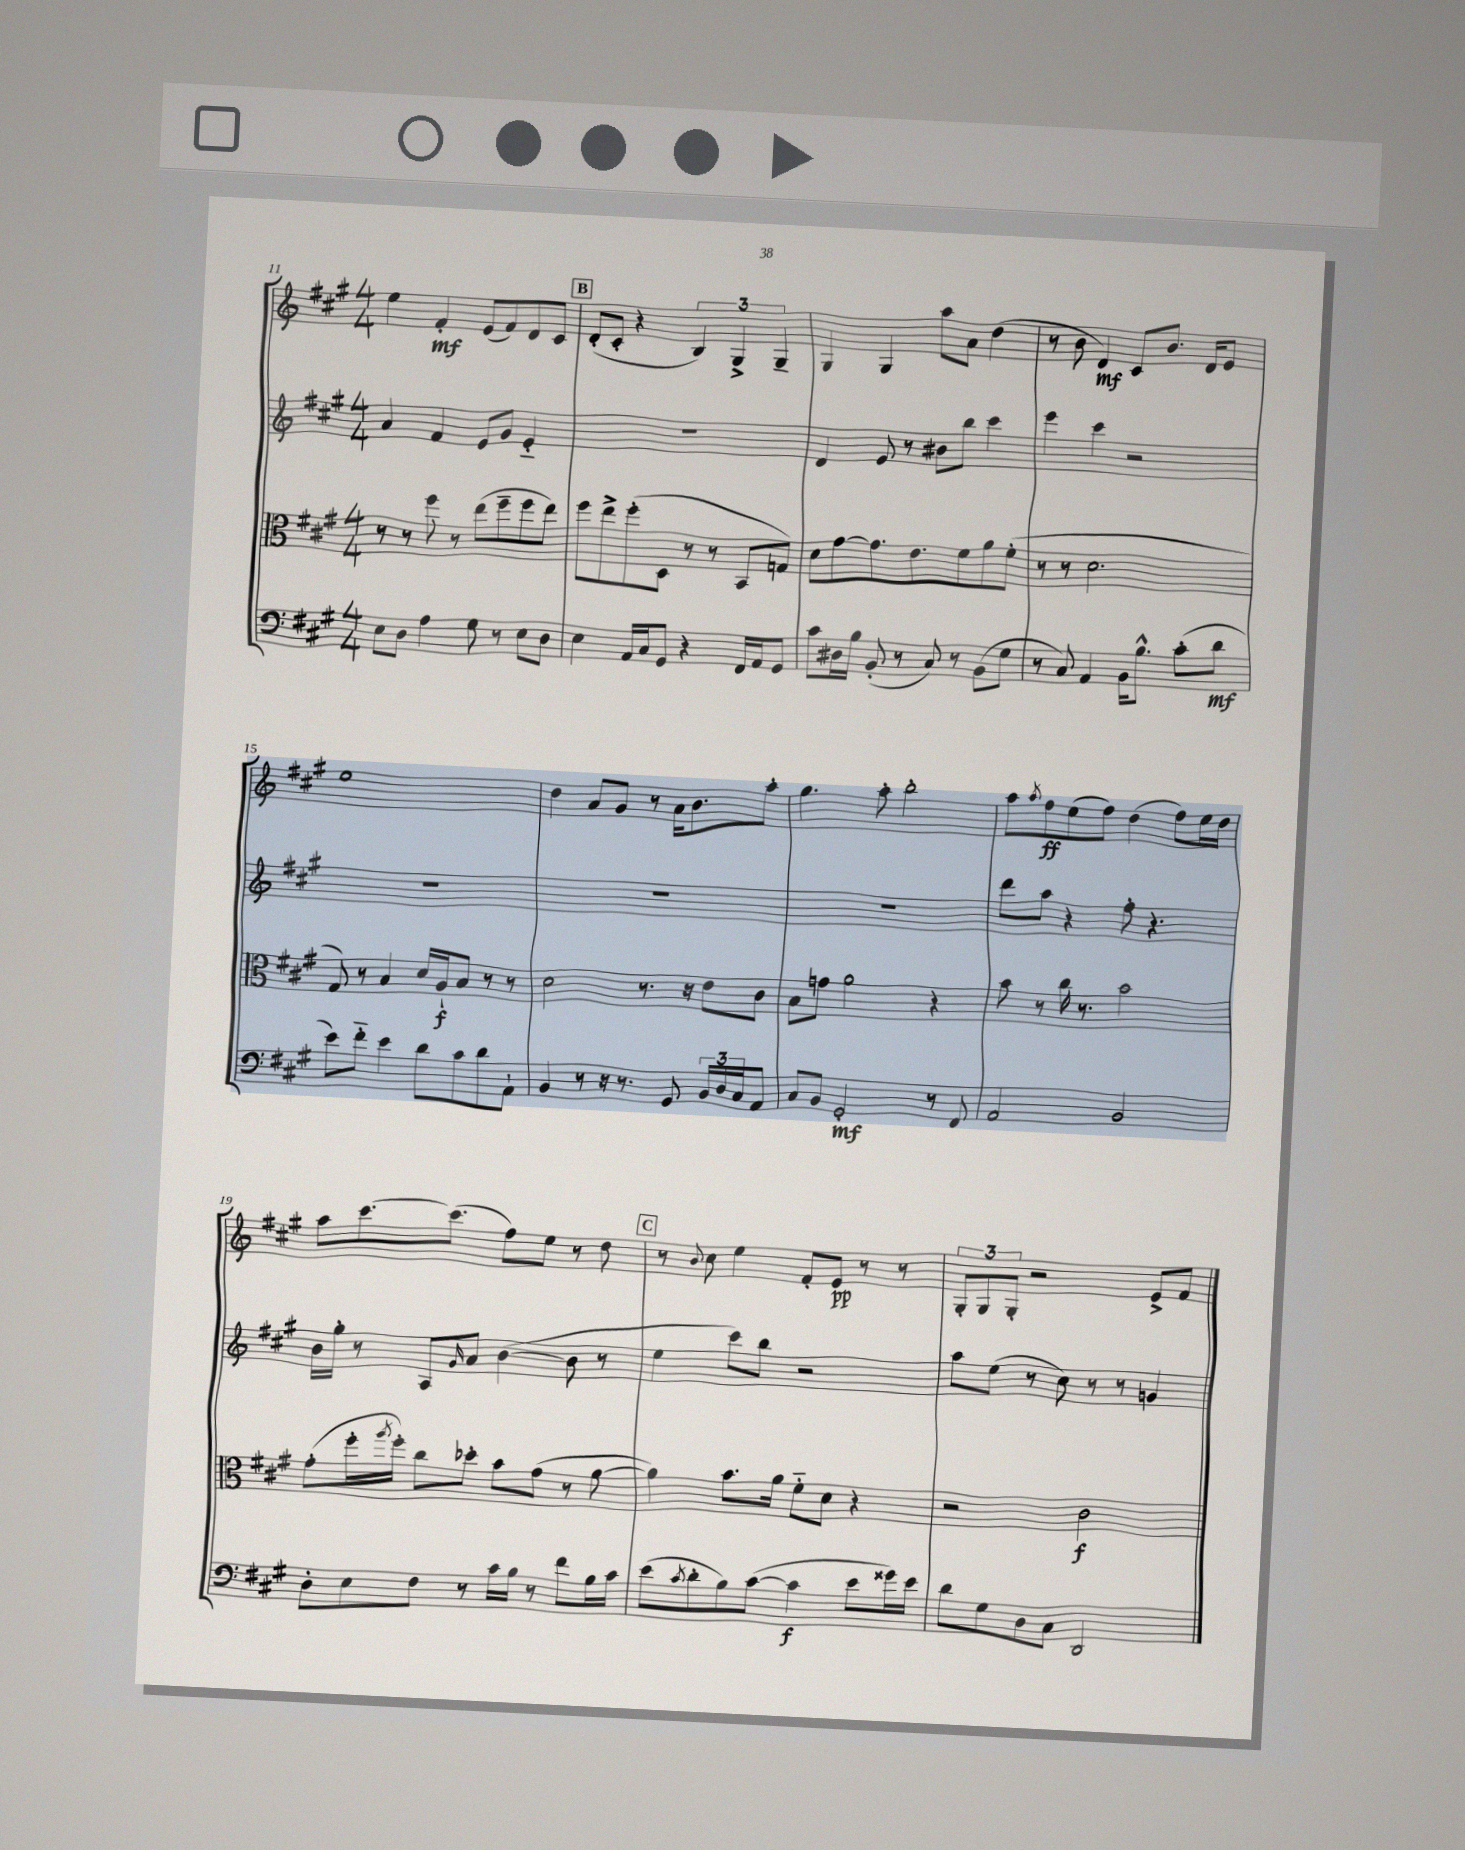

**kern	**dynam	**kern	**dynam	**kern	**kern	**dynam
*part4	*part4	*part3	*part3	*part2	*part1	*part1
*staff4	*staff4	*staff3	*staff3	*staff2	*staff1	*staff1
*clefF4	*	*clefC3	*	*clefG2	*clefG2	*
*k[f#c#g#]	*	*k[f#c#g#]	*	*k[f#c#g#]	*k[f#c#g#]	*
*M4/4	*	*M4/4	*	*M4/4	*M4/4	*
=11	=11	=11	=11	=11	=11	=11
8E\L	.	8r	.	4a/	4ee\	.
8D\J	.	8r	.	.	.	.
4A\	.	8ff#\	.	4f#/	4f#'/	mf
.	.	8r	.	.	.	.
8G#\	.	(8ee\L	.	8e/L	(8e/L	.
8r	.	8ff#~\	.	8g#/J	8f#/)	.
8E\L	.	8ff#\	.	4e/	8d/	.
8D\J	.	8ee\J)	.	.	8c#/J	.
!!LO:REH:place=s1:t=B
=12	=12	=12	=12	=12	=12	=12
4E\	.	8ff#\L	.	1r	(8d'/L	.
.	.	8ee^\	.	.	8c#'/J	.
16AA/LL	.	(8ff#'\	.	.	4r	.
16C#/J	.	.	.	.	.	.
8GG#/J	.	8D\J	.	.	.	.
4r	.	8r	.	.	6B/)	.
.	.	8r	.	.	.	.
.	.	.	.	.	6G#^/	.
16FF#/LL	.	8BB/L	.	.	.	.
16AA/J	.	.	.	.	.	.
.	.	.	.	.	6G#~/	.
8GG#/J	.	8Gn/J)	.	.	.	.
=13	=13	=13	=13	=13	=13	=13
8c#\L	.	8d\L	.	4d/	4G#/	.
16D#X\L	.	[8g#\	.	.	.	.
16B\JJ	.	.	.	.	.	.
(8BB'/	.	8.g#\]	.	8e/	4G#/	.
8r	.	.	.	8r	.	.
.	.	8.e\	.	.	.	.
8C#/)	.	.	.	8b#X\L	8aa\L	.
8r	.	8f#\	.	8bb\J	8a\J	.
(8BB\L	.	8a\	.	4ccc#\	(4dd\	.
8G#\J	.	(8f#'\J	.	.	.	.
=14	=14	=14	=14	=14	=14	=14
8r	.	8r	.	4eee\	8r	.
8C#/)	.	8r	.	.	8b\	.
4AA/	.	2.d\	.	4ccc#\	4d/)	mf
16BB\KL	.	.	.	2r	8c#/L	.
8.B^^\J	.	.	.	.	.	.
.	.	.	.	.	8.b/J	.
(8c#'\L	.	.	.	.	.	.
.	.	.	.	.	16d/KL	.
8d\J	mf	.	.	.	8e/J	.
!!LO:LB:g=z
=15	=15	=15	=15	=15	=15	=15
8e\L)	.	8G#/)	.	1r	1ee	.
8f#\J	.	8r	.	.	.	.
4e\	.	4B/	.	.	.	.
8d\L	.	16d/LL	.	.	.	.
.	.	16A`/J	f	.	.	.
8c#\	.	8B/J	.	.	.	.
8d\	.	8r	.	.	.	.
8AA`\J	.	8r	.	.	.	.
=16	=16	=16	=16	=16	=16	=16
4BB/	.	2d\	.	1r	4dd\	.
8r	.	.	.	.	8a/L	.
16r	.	.	.	.	8g#/J	.
8.r	.	.	.	.	.	.
.	.	8.r	.	.	8r	.
8GG#/	.	.	.	.	16a\KL	.
.	.	16r	.	.	8.b\	.
24BB/LL	.	8e\L	.	.	.	.
24D/	.	.	.	.	.	.
24C#/J	.	.	.	.	.	.
8AA/J	.	8c#\J	.	.	8aa'\J	.
=17	=17	=17	=17	=17	=17	=17
8C#/L	.	8B\L	.	1r	4.gg#\	.
8BB/J	.	8gn\J	.	.	.	.
2GG#'/	mf	2a\	.	.	.	.
.	.	.	.	.	8aa'\	.
.	.	.	.	.	2bb'\	.
8r	.	4r	.	.	.	.
8FF#/	.	.	.	.	.	.
=18	=18	=18	=18	=18	=18	=18
2AA/	.	8b\	.	8ddd\L	8aa\L	.
.	.	.	.	.	8qaa/	.
.	.	8r	.	8aa\J	8ff#\	ff
.	.	16cc#\	.	4r	(8ee\	.
.	.	8.r	.	.	.	.
.	.	.	.	.	8ff#\J)	.
2BB/	.	2b\	.	8ff#'\	(4dd\	.
.	.	.	.	4.r	.	.
.	.	.	.	.	8ff#\L)	.
.	.	.	.	.	16ee\L	.
.	.	.	.	.	16dd\JJ	.
!!LO:LB:g=z
=19	=19	=19	=19	=19	=19	=19
8D'\L	.	(8g#'\L	.	16b\LL	8aa\L	.
.	.	.	.	16gg#'\JJ	.	.
8E\	.	16ff#'\L	.	8r	[8.ccc#\	.
.	.	8qaa/	.	.	.	.
.	.	16ff#'\JJ)	.	.	.	.
8F#\J	.	8cc#\L	.	8A/L	.	.
.	.	.	.	.	(8.ccc#\J]	.
.	.	.	.	16qqg#/	.	.
8r	.	8dd-X'\J	.	8a/J	.	.
16c#\LL	.	8b\L	.	([4b\	8ff#\L)	.
16B\JJ	.	.	.	.	.	.
8r	.	(8g#\J	.	.	8ee\J	.
8f#\L	.	8r	.	8b\]	8r	.
16B\L	.	[8a\	.	8r	8dd\	.
16c#\JJ	.	.	.	.	.	.
!!LO:REH:place=s1:t=C
=20	=20	=20	=20	=20	=20	=20
(8e\L	.	4a\])	.	4ee\	8r	.
8qc#/	.	.	.	.	8qqb/	.
8d'\	.	.	.	.	8cc#\	.
8B\)	.	8.b\L	.	8ccc#\L)	4ee\	.
([8c#\J	.	.	.	8bb\J	.	.
.	.	16a\Jk	.	.	.	.
4c#\]	f	8f#\L	.	2r	8f#'/L	.
.	.	8d\J	.	.	8e/J	pp
8e\L	.	4r	.	.	8r	.
16g##X\L)	.	.	.	.	8r	.
16e\JJ	.	.	.	.	.	.
=21	=21	=21	=21	=21	=21	=21
8d\L	.	2r	.	8aa\L	12G#'/L	.
.	.	.	.	.	12G#/	.
8G#\	.	.	.	(8ee\J	.	.
.	.	.	.	.	12G#'/J	.
8D\	.	.	.	8r	2r	.
8C#\J	.	.	.	8cc#\)	.	.
2DD/	.	2c#\	f	8r	.	.
.	.	.	.	8r	.	.
.	.	.	.	4gn/	8e^/L	.
.	.	.	.	.	8f#/J	.
==	==	==	==	==	==	==
*-	*-	*-	*-	*-	*-	*-
